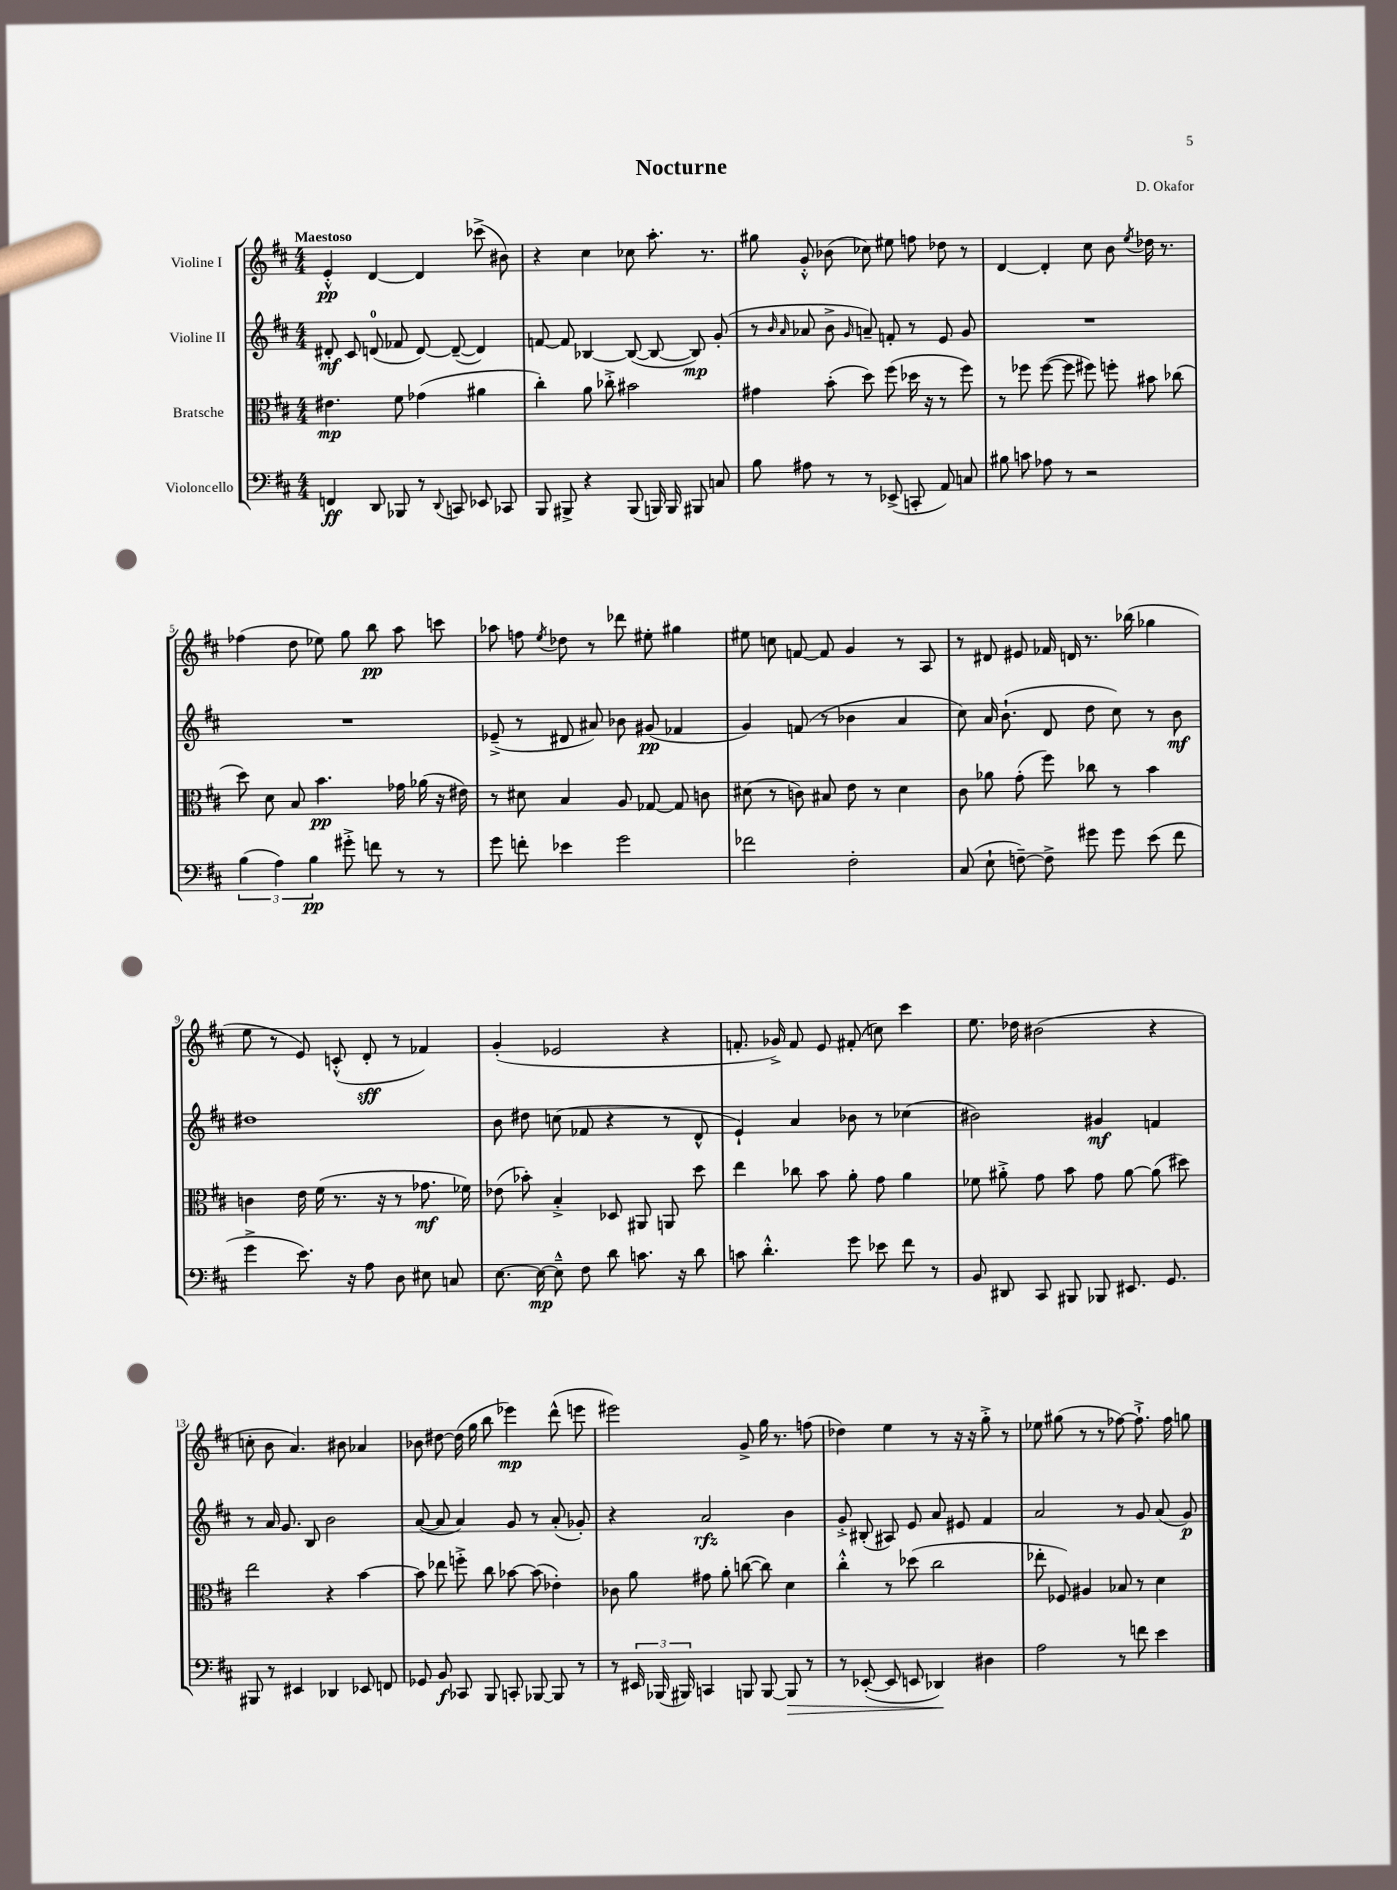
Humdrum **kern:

**kern	**kern	**kern	**kern
*staff4	*staff3	*staff2	*staff1
*clefF4	*clefC3	*clefG2	*clefG2
*k[f#c#]	*k[f#c#]	*k[f#c#]	*k[f#c#]
*M4/4	*M4/4	*M4/4	*M4/4
4FF/	4.e#\	8d#'/	4e'^^/
.	.	8c#/	.
8DD/	.	(8d/	[4d/
8BBB-/	8f#\	8f-/	.
8r	(4g-\	[8d/)	4d/]
8qqDD/	.	.	.
8CC/	.	(8d~/_	.
8EE-/	4a#\	4d/])	(8ccc-^\
8CC-/	.	.	8b#\)
=	=	=	=
8BBB/	4cc#'\)	[8f/	4r
8BBB#^/	.	8f/]	.
4r	8a\	[4B-/	4cc#\
.	8cc-'^\	.	.
(8BBB#/	2b#\	(8B-/_	8cc-\
16BBB/)	.	8B-/_	8.aa'\
16BBB/	.	.	.
8BBB#/	.	8B-/])	.
.	.	.	8.r
8C/	.	(8g'/	.
=	=	=	=
8B\	4g#\	8r	8gg#\
.	.	16qqb/	.
.	.	16qqa/	.
8A#\	.	8a-/	8g'^^/
8r	(8b'\	8b^\	(8b-\
.	.	16qqg/	.
8r	8dd\)	8a~/)	8cc-\)
(8EE-^/	(8ff#\	8f'/	8ee#\
8CC'/	16dd-\	8r	8ff\
.	16r	.	.
8AA/)	8r	8e/	8dd-\
8C/	8ff#\)	8g/	8r
=	=	=	=
8B#\	8r	1r	[4d/
8c\	8ff-\	.	.
8A-\	([8ff-\	.	4d'/]
8r	8ff-\]	.	.
2r	8ff#\)	.	8cc#\
.	8ff'\	.	8b\
.	.	.	8qee/
.	8b#\	.	16dd-\
.	.	.	8.r
.	(8cc-\	.	.
=	=	=	=
(6B\	8dd\)	1r	(4ff-\
.	8d\	.	.
6A\)	.	.	.
.	8B/	.	8dd\
6B\	.	.	.
.	4.b\	.	8ee-\)
8g#'^\	.	.	8gg\
8f\	.	.	8bb\
8r	16g-\	.	8aa\
.	(16a-\	.	.
8r	16r	.	8ccc\
.	16e#\)	.	.
=	=	=	=
8g\	8r	(8e-~^/	8aa-\
8f'\	8d#\	8r	8ff\
.	.	.	8qee/
4e-\	4B/	8d#/	8dd-\
.	.	8a#/)	8r
2g\	8A/	8b-\	8ddd-\
.	[8G-/	(8g#/	8ee#'\
.	8G-/]	4f-/	4gg#\
.	8c\	.	.
=	=	=	=
2f-\	(8d#\	4g/)	8ee#\
.	8r	.	8cc\
.	8c\)	(8f/	[8f/
.	8B#/	8r	8f/]
2F#'\	8e\	4b-\	4g/
.	8r	.	.
.	4d#\	4a/	8r
.	.	.	8A/
=	=	=	=
(8C#/	8c#\	8cc#\)	8r
8E`\	8a-\	16a/	8d#/
.	.	(8.b`\	.
[8F~\)	(8g'\	.	8e#/
8F^\]	8ff#\)	8d/	16f-/
.	.	.	16d/
8g#\	8cc-\	8dd\	8.r
8g#\	8r	8cc#\)	.
.	.	.	(16bb-\
(8e\	4b\	8r	4gg-\
8f#\	.	8b\	.
=	=	=	=
4g^\	4c\	1dd#	8ee\
.	.	.	8r
8.e\)	16e\	.	8e/)
.	(16f#\	.	.
.	8.r	.	(8c'^^/
16r	.	.	.
8A\	.	.	8d'/
.	16r	.	.
8D\	8r	.	8r
8E#\	8.g-\	.	4f-/)
8C/	.	.	.
.	16f-\)	.	.
=	=	=	=
[8.E\	(8e-\	8b\	(4g'/
.	8b-'\)	8dd#\	.
16E\_	.	.	.
8E~^^\]	4B'^/	(8cc\	2e-/
8F#\	.	8f-/	.
8d\	8D-/	4r	.
8.c\	8AA#/	.	.
.	8AA/	8r	4r
16r	.	.	.
8d\	8dd\	8d^^/	.
=	=	=	=
8c\	4ee\	4e`/)	8.f'/
4.d'^^\	.	.	.
.	.	.	16g-^/)
.	8cc-\	4a/	8f/
.	8b\	.	8e/
8g\	8a'\	8b-\	(8f#'/
8e-\	8g\	8r	8cc\)
8f#\	4a\	(4cc-\	4ccc#\
8r	.	.	.
=	=	=	=
8BB/	8f-\	2b#\)	8.ee\
8DD#/	8a#'^\	.	.
.	.	.	16dd-\
8CC#/	8g\	.	(2b#\
8BBB#/	8b\	.	.
8BBB-/	8g\	4g#/	.
8.EE#/	[8a#\	.	.
.	(8a#\]	4f/	4r
8.GG/	.	.	.
.	8dd#\)	.	.
=	=	=	=
8BBB#/	2ee\	8r	8cc'\
8r	.	16a/	8b\
.	.	8.g/	.
4EE#/	.	.	4.a/)
.	.	8B/	.
4DD-/	4r	2b\	.
.	.	.	8b#\
8EE-/	[4b\	.	4a-/
8FF/	.	.	.
=	=	=	=
8GG-/	8b\]	([8a/	8b-\
8BB/	8ee-\	8a/]	[8dd#\
8CC-/	8ff'^\	4a/)	(16dd#\]
.	.	.	16gg\
8BBB/	8cc#\	.	8bb\
8CC'/	[8b-\	8g/	4eee-\)
[8BBB-/	(8b-\]	8r	.
8BBB-/]	4e-'\)	(8a'/	(8ddd^^\
8r	.	8g-'/)	8eee\
=	=	=	=
8r	8c-\	4r	2eee#\)
24EE#/	8a\	.	.
(24BBB-/	.	.	.
24BBB#/)	.	.	.
4CC/	8g#\	2a/	.
.	8a'\	.	.
8BBB/	([8cc\	.	8g^/
[8BBB/	8cc\])	.	16gg\
.	.	.	8.r
8BBB/]	4d\	4b\	.
8r	.	.	(8ff\
=	=	=	=
8r	4cc#'^^\	8g'^/	4dd-\)
([8EE-'/	.	(8B#'/	.
8EE-/]	8r	8A#/)	4ee\
8EE/	(8dd-\	8e/	.
4DD-/)	2cc#\	8a/	8r
.	.	8e#/	16r
.	.	.	16r
4D#\	.	4f#/	8gg'^\
.	.	.	8r
=	=	=	=
2A\	8ee-'\	2a/	8ee-\
.	8F-/)	.	(8gg#\
.	4A#/	.	8r
.	.	.	8r
8r	8B-/	8r	[8ff-\)
8f\	8r	8g/	8.ff-`^\]
4e\	4d\	(8a/	.
.	.	.	16ff-\
.	.	8g/)	8gg\
==	==	==	==
*-	*-	*-	*-
